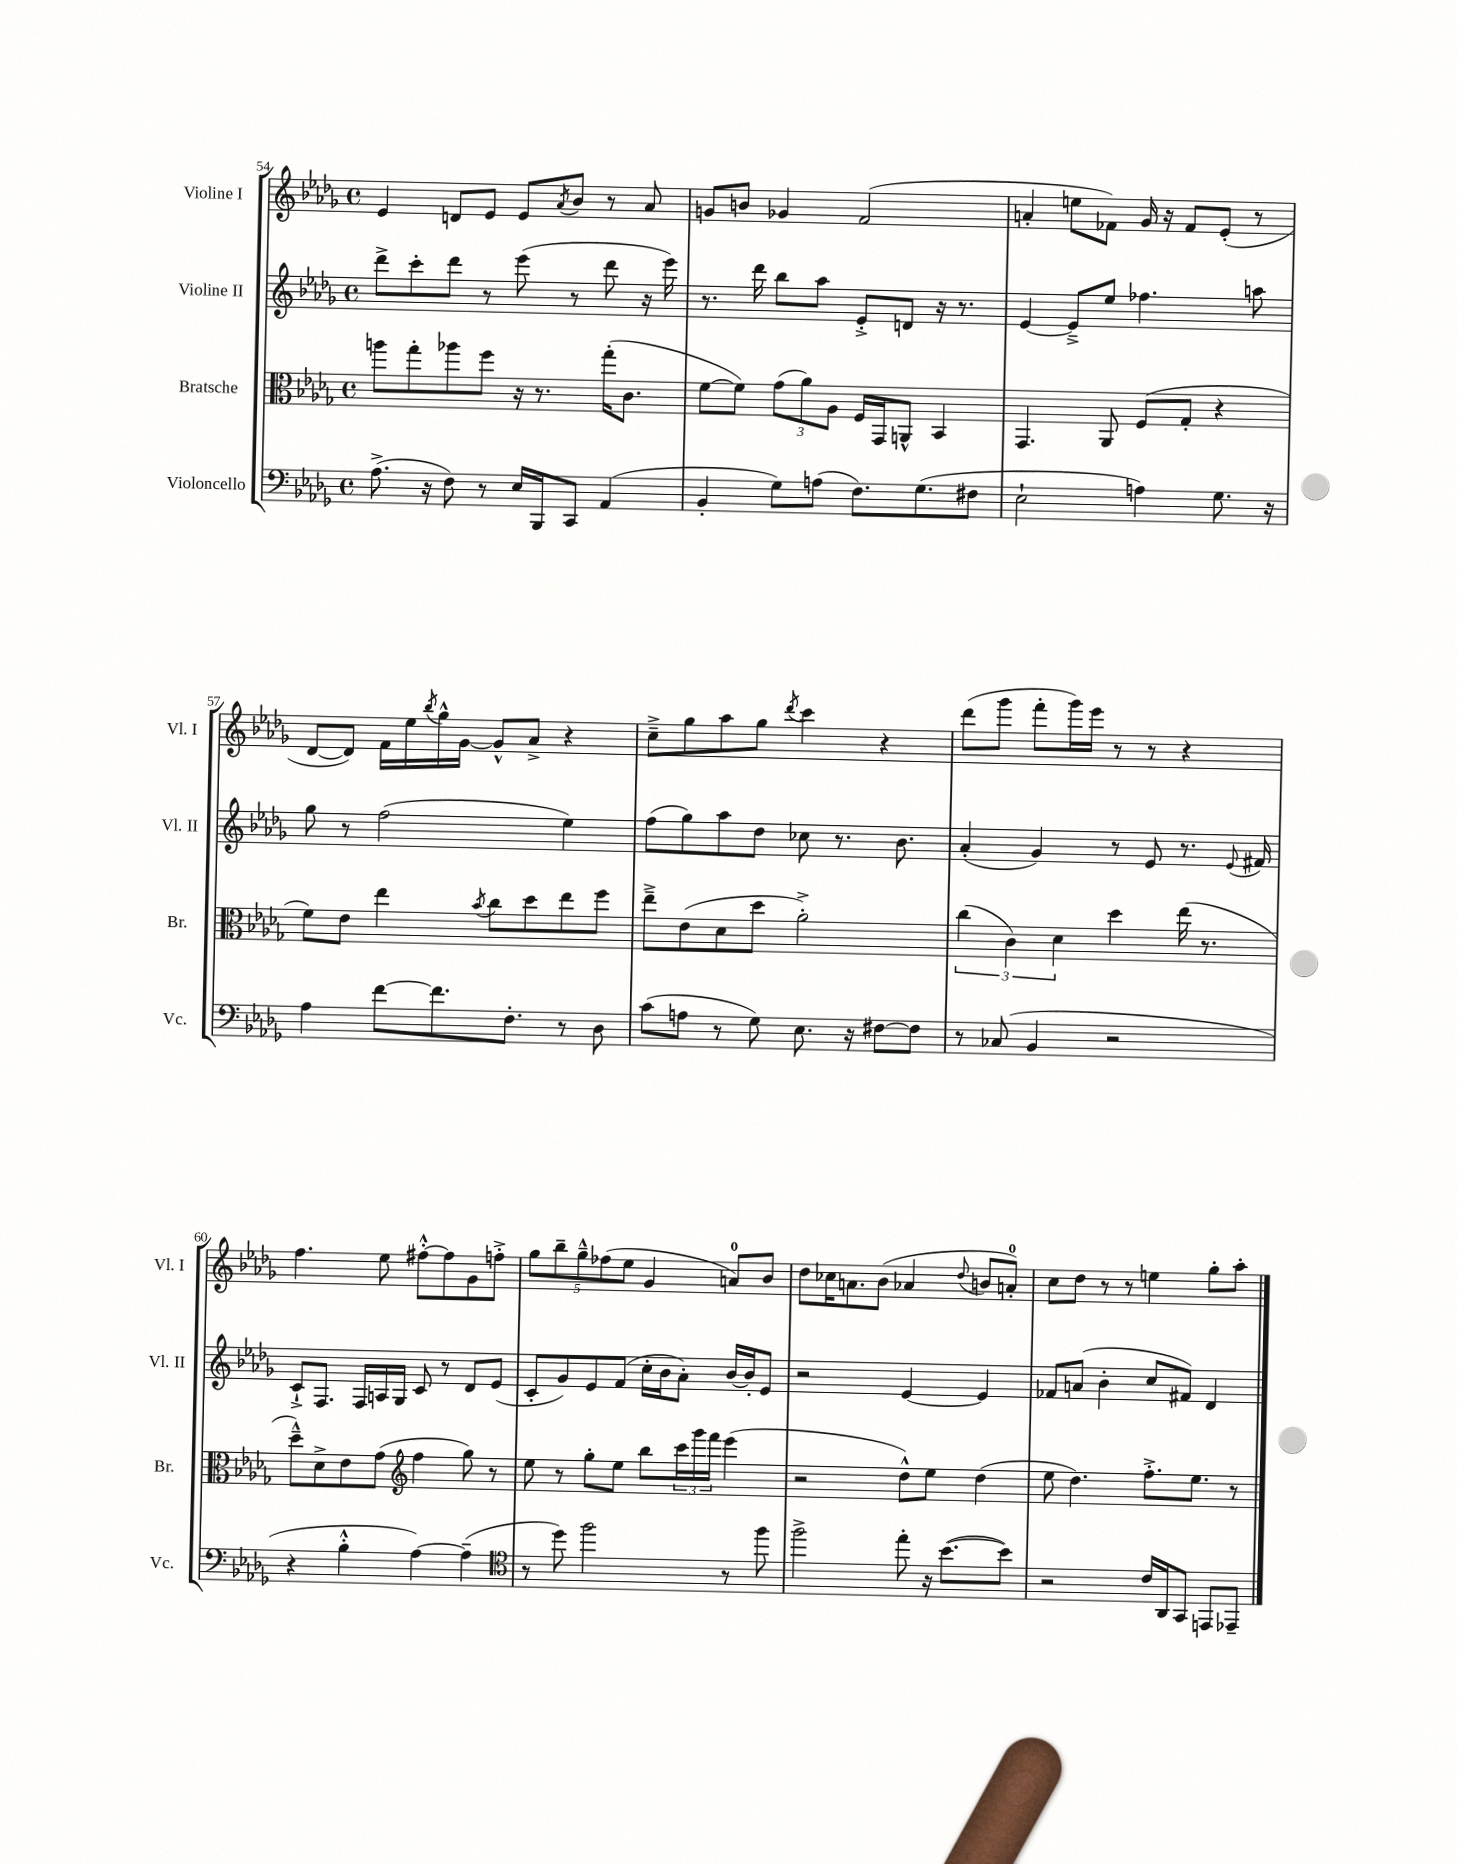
<<
\new StaffGroup <<
\new Staff = "s0" \with { instrumentName = "Violine I" shortInstrumentName = "Vl. I" } {
    \clef treble \key des \major \defaultTimeSignature \time 4/4
    ees'4 d'8 ees'8 ees'8 \acciaccatura { aes'8 } bes'8 r8 aes'8 |
    g'8 b'8 ges'4 f'2( |
    a'4-. e''8 fes'8) ges'16 r16 fes'8 ees'8-.( r8 |
    des'8~ des'8) f'16 ees''16 \acciaccatura { bes''8 } ges''16-^ ges'16~ ges'8-^ aes'8-> r4 |
    c''8---> ges''8 aes''8 ges''8 \acciaccatura { des'''8 } c'''4 r4 |
    des'''8( ges'''8 f'''8-. ges'''16) ees'''16 r8 r8 r4 |
    f''4. ees''8 fis''8~-.-^ fis''8 ges'8 f''8-.-> |
    \tuplet 5/4 { ges''8 bes''8-- ges''8---^ fes''8( ees''8 } ges'4 a'8-0) bes'8 |
    des''8 ces''16 a'8. bes'8( aes'4 \appoggiatura { des''8 } b'8 a'8-0-.) |
    c''8 des''8 r8 r8 e''4 ges''8-. aes''8-. \bar "|." |
}
\new Staff = "s1" \with { instrumentName = "Violine II" shortInstrumentName = "Vl. II" } {
    \clef treble \key des \major \defaultTimeSignature \time 4/4
    des'''8-> c'''8-. des'''8 r8 ees'''8( r8 des'''8 r16 ees'''16) |
    r8. des'''16 bes''8 aes''8 ees'8-.-> d'8 r16 r8. |
    ees'4~ ees'8---> ees''8 fes''4. a''8 |
    ges''8 r8 f''2( ees''4) |
    f''8( ges''8) aes''8 des''8 ces''8 r8. bes'8. |
    aes'4-.( ges'4) r8 ees'8 r8. \appoggiatura { ees'8 } fis'16 |
    c'8-!-> f8. f16 a16 ges16 c'8 r8 des'8 ees'8( |
    c'8-. ges'8) ees'8 f'8( c''16-. bes'16 aes'8-.) bes'16~ bes'16-. ees'8 |
    r2 ees'4~ ees'4 |
    fes'8 a'8( bes'4-. c''8 fis'8) des'4 \bar "|." |
}
\new Staff = "s2" \with { instrumentName = "Bratsche" shortInstrumentName = "Br." } {
    \clef alto \key des \major \defaultTimeSignature \time 4/4
    a''8 ges''8-. aes''8 f''8 r16 r8. ges''16-.( c'8. |
    f'8~ f'8) \tuplet 3/2 { ges'8( aes'8) aes8 } f16 ges,16 a,8-^ bes,4 |
    ges,4. aes,8 f8( ges8-. r4 |
    f'8) ees'8 ees''4 \acciaccatura { bes'8 } c''8 des''8 ees''8 f''8 |
    ees''8---> ees'8( des'8 des''8 aes'2-.->) |
    \tuplet 3/2 { c''4( c'4) des'4 } des''4 ees''16( r8. |
    des''8---^) des'8-> ees'8 ges'8( \clef treble f''4 ges''8) r8 |
    ees''8 r8 ges''8-. ees''8 bes''8 \tuplet 3/2 { c'''16 ges'''16 f'''16 } ees'''4( |
    r2 des''8-^) ees''8 des''4( |
    ees''8 des''4.) f''8.-.-> ees''8. r8 \bar "|." |
}
\new Staff = "s3" \with { instrumentName = "Violoncello" shortInstrumentName = "Vc." } {
    \clef bass \key des \major \defaultTimeSignature \time 4/4
    aes8.->( r16 f8) r8 ees16 bes,,16 c,8 aes,4( |
    bes,4-. ges8) a8( f8.) ges8.( fis8 |
    ees2-! a4) ges8. r16 |
    aes4 f'8~ f'8. f8.-. r8 des8 |
    c'8( a8 r8 ges8) ees8. r16 fis8~ fis8 |
    r8 ces8( bes,4 r2 |
    r4 bes4-.-^ aes4~) aes4--( |
    \clef tenor r8 des''8) f''2 r8 f''8 |
    f''2-> ees''8-. r16 bes'8.~( bes'8) |
    r2 c'16 aes,16 ges,8 e,8 ees,8-- \bar "|." |
}
>>
>>
\layout { \context { \Score currentBarNumber = #54 } }
